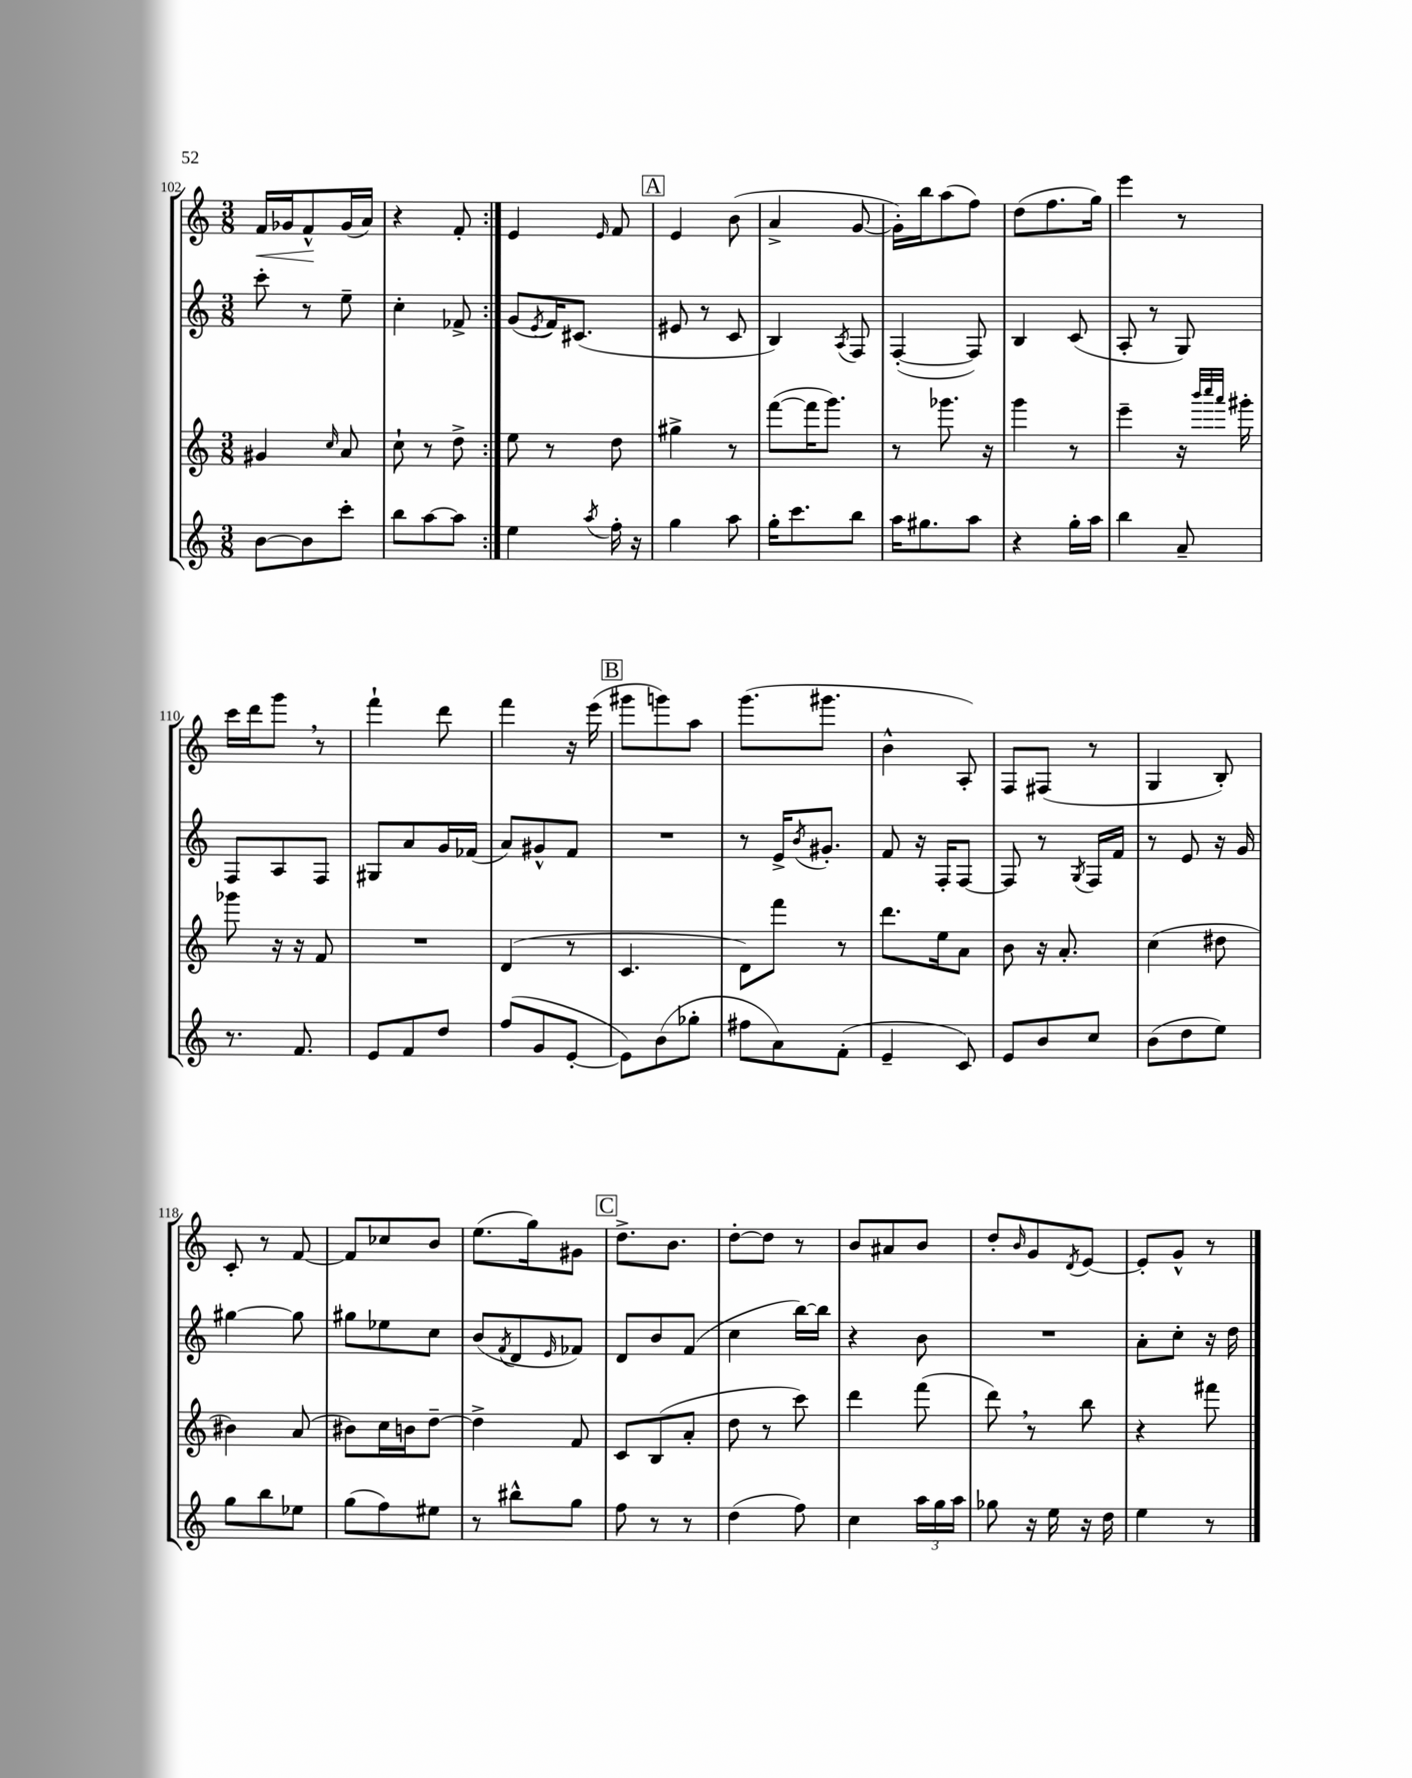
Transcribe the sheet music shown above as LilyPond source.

<<
\new StaffGroup <<
\new Staff = "s0" {
    \clef treble \key c \major \numericTimeSignature \time 3/8
    \repeat volta 2 { f'16\< ges'16 f'8-^\! ges'16( a'16) |
    r4 f'8-. | }
    e'4 \grace { e'16 } f'8 |
    \mark \markup { \box "A" } e'4 b'8( |
    a'4-> g'8~ |
    g'16-.) b''16 a''8( f''8) |
    d''8( f''8. g''16) |
    e'''4 r8 |
    c'''16 d'''16 g'''8 \breathe r8 |
    f'''4-! d'''8 |
    f'''4 r16 e'''16( |
    \mark \markup { \box "B" } gis'''8 g'''8) a''8 |
    g'''8.( gis'''8. |
    b'4-^ a8-.) |
    f8 fis8( r8 |
    g4 b8-.) |
    c'8-. r8 f'8~ |
    f'8 ces''8 b'8 |
    e''8.( g''16) gis'8 |
    \mark \markup { \box "C" } d''8.-> b'8. |
    d''8~-. d''8 r8 |
    b'8 ais'8 b'8 |
    d''8-. \grace { b'16 } g'8 \acciaccatura { d'8 } e'8~ |
    e'8-. g'8-^ r8 \bar "|." |
}
\new Staff = "s1" {
    \clef treble \key c \major \numericTimeSignature \time 3/8
    \repeat volta 2 { c'''8-. r8 e''8-- |
    c''4-. fes'8-> | }
    g'8( \acciaccatura { e'8 } f'16) cis'8.( |
    \mark \markup { \box "A" } eis'8 r8 c'8 |
    b4) \acciaccatura { a8 } f8 |
    f4~-.( f8) |
    b4 c'8( |
    a8-. r8 g8) |
    f8 a8 f8 |
    gis8 a'8 g'16 fes'16( |
    a'8) gis'8-^ f'8 |
    \mark \markup { \box "B" } R4. |
    r8 e'16-> \acciaccatura { b'8 } gis'8.-. |
    f'8 r16 f16-. f8~ |
    f8 r8 \acciaccatura { g8 } f16 f'16 |
    r8 e'8 r16 g'16 |
    gis''4~ gis''8 |
    gis''8 ees''8 c''8 |
    b'8( \acciaccatura { f'8 } d'8 \grace { e'16 } fes'8) |
    \mark \markup { \box "C" } d'8 b'8 f'8( |
    c''4 b''16~) b''16 |
    r4 b'8 |
    R4. |
    a'8-. c''8-. r16 d''16 \bar "|." |
}
\new Staff = "s2" {
    \clef treble \key c \major \numericTimeSignature \time 3/8
    \repeat volta 2 { gis'4 \grace { c''16 } a'8 |
    c''8-! r8 d''8-> | }
    e''8 r8 d''8 |
    \mark \markup { \box "A" } gis''4-> r8 |
    f'''8~( f'''16 g'''8.) |
    r8 ges'''8. r16 |
    g'''4 r8 |
    e'''4-- r16 \grace { b'''32 c''''32 a'''32 } gis'''16-. |
    ges'''8 r16 r16 f'8 |
    R4. |
    d'4( r8 |
    \mark \markup { \box "B" } c'4. |
    d'8) f'''8 r8 |
    d'''8. e''16 a'8 |
    b'8 r16 a'8.-. |
    c''4( dis''8 |
    bis'4) a'8( |
    bis'8) c''16 b'16 d''8~-- |
    d''4-> f'8 |
    \mark \markup { \box "C" } c'8 b8( a'8-. |
    d''8 r8 c'''8) |
    d'''4 f'''8( |
    d'''8) \breathe r8 b''8 |
    r4 fis'''8 \bar "|." |
}
\new Staff = "s3" {
    \clef treble \key c \major \numericTimeSignature \time 3/8
    \repeat volta 2 { b'8~ b'8 c'''8-. |
    b''8 a''8~ a''8 | }
    e''4 \acciaccatura { a''8 } f''16-. r16 |
    \mark \markup { \box "A" } g''4 a''8 |
    g''16-. c'''8. b''8 |
    a''16 gis''8. a''8 |
    r4 g''16-. a''16 |
    b''4 a'8-- |
    r8. f'8. |
    e'8 f'8 d''8 |
    f''8( g'8 e'8~-. |
    \mark \markup { \box "B" } e'8) b'8( ges''8-. |
    fis''8 a'8) f'8-.( |
    e'4-- c'8) |
    e'8 b'8 c''8 |
    b'8( d''8 e''8) |
    g''8 b''8 ees''8 |
    g''8( f''8) eis''8 |
    r8 bis''8-^ g''8 |
    \mark \markup { \box "C" } f''8 r8 r8 |
    d''4( f''8) |
    c''4 \tuplet 3/2 { a''16 g''16 a''16 } |
    ges''8 r16 e''16 r16 d''16 |
    e''4 r8 \bar "|." |
}
>>
>>
\layout { \context { \Score currentBarNumber = #102 } }
